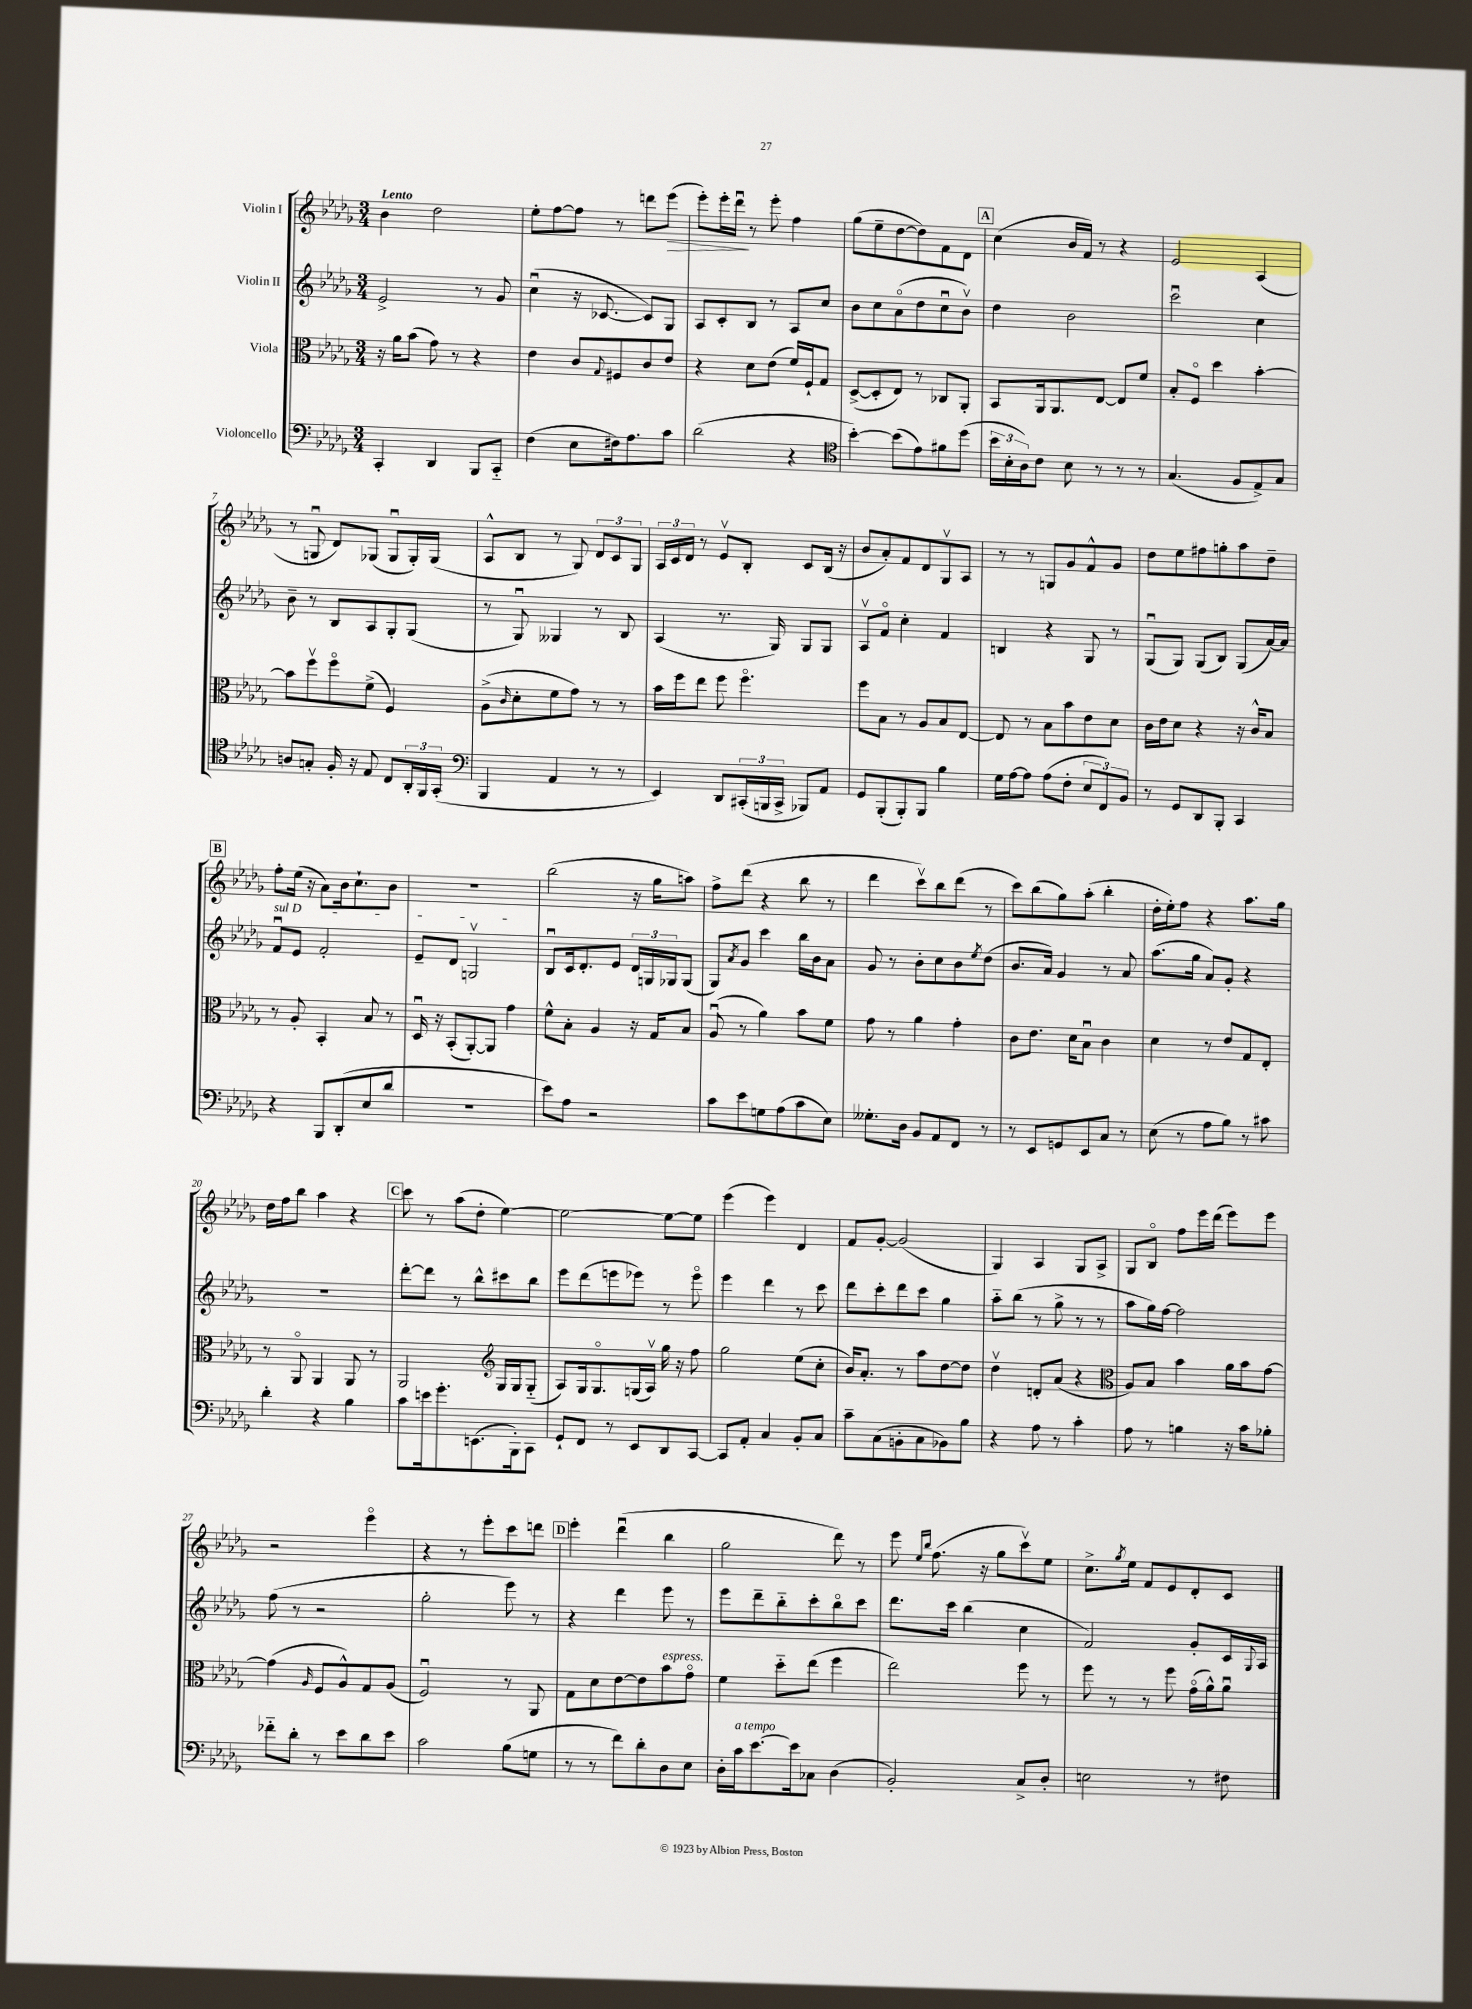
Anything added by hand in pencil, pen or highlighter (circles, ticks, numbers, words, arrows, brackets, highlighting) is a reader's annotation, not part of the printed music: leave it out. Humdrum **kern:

**kern	**kern	**kern	**kern
*staff4	*staff3	*staff2	*staff1
*clefF4	*clefC3	*clefG2	*clefG2
*k[b-e-a-d-g-]	*k[b-e-a-d-g-]	*k[b-e-a-d-g-]	*k[b-e-a-d-g-]
*M3/4	*M3/4	*M3/4	*M3/4
4CC'	16r	2e-^	4b-
.	16a-	.	.
.	(8b-	.	.
4DD-	8g-)	.	2dd-
.	8r	.	.
8BBB-	4r	8r	.
8CC'~	.	8g-	.
=	=	=	=
(4F	4e-	(4ccu	8ee-'
.	.	.	[8ff
8E-	8c	16r	8ff]
.	.	[8.c-	.
.	8qqG-	.	.
16F#)	8F#	.	8r
8.A-	.	.	.
.	8c	8c-])	8ddd
8c	8e-	8G-	(8eee-
=	=	=	=
(2d-	4r	8A-	8eee-')
.	.	8c'	16eee-'
.	.	.	16ddd-u
.	8d-	8B-	8r
.	(8e-	8r	8eee-'
4r	16f)	8A-	4ff
.	16F`	.	.
.	8G-	8cc	.
=	=	=	=
*clefC4	*	*	*
[4b-')	([8D-^	8b-	(8gg-
.	8D-']	8cc	8ee-~
(8b-]	8E-)	(8a-o	[8dd-
8e-)	8r	8dd-	8dd-])
8f#	8C-	8ccu	8f
(8dd-	8AA-'	8b-v)	8d-
=	=	=	=
24b-	8BB-	4dd-	(4cc
24B-'	.	.	.
24A-)	.	.	.
8c	16AA-	.	.
.	8.AA-	.	.
8B-	.	2b-	16b-
.	.	.	16f)
8r	[8E-	.	8r
8r	8E-]	.	4r
8r	8f	.	.
=	=	=	=
(4.G-	8B-'	2cccu	2e-
.	8Fo	.	.
.	4dd-	.	.
8F	.	.	.
8E-^)	[4b-'	4cc	(4A-
8G-	.	.	.
=	=	=	=
8A	8b-]	8b-~	8r
8G'	8ffv	8r	8Gu
16F'	8ffo	8B-	8d-)
16r	.	.	.
8E-	(8f^	8A-	(8G-
8C	4F)	8G-'	8G-u
24AA-'	.	(8G-	16G-')
24FF	.	.	.
.	.	.	(16G-
(24GG-'	.	.	.
=	=	=	=
*clefF4	*	*	*
4BBB-	(8A-^	8r	8A-^^
.	16qqc	.	.
.	8d-'	8G-u)	8B-
4AA-	8f	4G--	8r
.	8g-)	.	8G-)
8r	8r	8r	12d-
.	.	.	12c
8r	8r	8B-	.
.	.	.	12G-
=	=	=	=
4EE-)	16b-	(4A-	24A-
.	.	.	24c
.	16ff	.	.
.	.	.	24d-
.	8ee-	.	8r
8DD-	8ff	8.r	8e-v
(24CC#'	4.ffo	.	8B-'
24BBB	.	.	.
.	.	16G-)	.
24CC#^	.	.	.
8BBB-)	.	8G-	8c
8AA-	.	8G-	(16B-
.	.	.	16r
=	=	=	=
8GG-	8ff	8A-v	8b-
(8BBB-'	8B-	8fo	8a-')
8BBB-')	8r	4cc'	8f
8BBB-	8A-	.	8d-
4B-	8B-	4f	8G-v
.	[8E-	.	8A-
=	=	=	=
16G-	8E-]	4B	8r
[16A-	.	.	.
8A-]	8r	.	8r
(8A-	8B-	4r	8G
8F'	8b-	.	8g-
12E-	8e-	8G-	8f^^
12FF)	.	.	.
.	8d-	8r	8g-
12BB-	.	.	.
=	=	=	=
8r	16c	(8G-u	8dd-
.	16e-	.	.
8GG-	8d-	8G-)	8ee-
8DD-	4r	(8G-	8ff#
8BBB-'	.	8B-)	8gg'
4CC	16r	(8G-	8aa-
.	16c^^	.	.
.	8B-	[16a-)	8dd-~
.	.	16a-]	.
=	=	=	=
4r	8r	8fu	8ff'
.	8A-'	8e-	(16ee-
.	.	.	16r
8BBB-	4BB-'	2f'	8a-)
(8DD-'	.	.	16b-
.	.	.	8.cc`
8E-	8B-	.	.
8d-	8r	.	8b-
=	=	=	=
2.r	16D-u	8e-~	2.r
.	16r	.	.
.	(8BB-'	8d-	.
.	[8AA-')	2Gv	.
.	8AA-]	.	.
.	4g-	.	.
=	=	=	=
8e-)	8f^^	8B-u	(2bb-
8A-	8B-'	16c	.
.	.	8.d-'	.
2r	4A-	.	.
.	.	8e-	.
.	16r	24d-	16r
.	.	24G	.
.	16G-	.	16gg-
.	.	24G-	.
.	8B-	(8G-	8aa)
=	=	=	=
8c	(8A-u	8G-)	8ff^
.	.	8qa-	.
8e-	8r	8g-	(8ddd-
8G	4a-)	4ccc	4r
(8A-	.	.	.
8c	8b-	16bb-	8bb-
.	.	16b-	.
8E-)	8f	8a-	8r
=	=	=	=
8.G--'	8g-	8g-	4ddd-
.	8r	8r	.
16D-	.	.	.
8BB-	4a-	8b-'	8cccv)
8AA-	.	8cc	8bb-
8FF	4g-'	8b-	(8ddd-
.	.	8qee-	.
8r	.	(8dd-	8r
=	=	=	=
8r	8c	8.b-	8ccc)
8EE-	8.e-	.	(8bb-
.	.	16a-)	.
8GG	.	4g-	8gg-)
.	16d-	.	.
8EE-	8B-u	.	(8aa-'
8C	4c	8r	4bb-'
8r	.	8a-	.
=	=	=	=
(8E-	4d-	(8.aa-	16dd-'
.	.	.	16ee-')
8r	.	.	8ff
.	.	16gg-	.
8A-	8r	8a-)	4r
8B-)	8e-	8g-'	.
8r	8G-	4r	8.aa-
8c#	8E-'	.	.
.	.	.	16gg-
=	=	=	=
4d-'	8r	2.r	16dd-
.	.	.	16ff
.	8AA-o	.	8bb-
4r	4AA-	.	4aa-
4B-	8AA-	.	4r
.	8r	.	.
=	=	=	=
8c	2AA-	[8ddd-'	8ccc
16e	.	8ddd-]	8r
8.g-'	.	.	.
.	.	8r	(8aa-
(8.EE	.	8bb-^^	8dd-'
*	*clefG2	*	*
.	16G-	8ccc#	[4ee-)
16BBB-')	16G-	.	.
8CC	(8G-'~	8bb-	.
=	=	=	=
8GG-`	8A-)	8eee-	2ee-_
8FF	16G-	(8ddd-	.
.	8.G-o	.	.
8r	.	8eee	.
8EE-	(16G	8eee-)	.
.	16A-v)	.	.
8DD-	16gg-	8r	8ee-_
.	16r	.	.
[8CC	8ff	8eee-o	8ee-]
=	=	=	=
8CC]	2gg-	4eee-	(4eee-
8AA-'	.	.	.
4C	.	4ddd-	4eee-)
8BB-'	(8ee-	8r	4d-
8C	8cc'	8ccc	.
=	=	=	=
8c~	16b-)	8ddd-	8f
.	8.a-'	.	.
(8C	.	8ccc'	[8g-'
8BB'	8r	8ddd-	(2g-]
8C	8aa-	8ccc	.
8BB-)	[8dd-	4gg-	.
8B-	8dd-]	.	.
=	=	=	=
4r	4dd-v	8aa-'~	4G-)
.	.	(8bb-	.
8A-	8d'	8r	4A-
8r	(8a-	8gg-^	.
4c'	4r	8r	8G-
.	.	8r	8A-^
=	=	=	=
*	*clefC3	*	*
8A-	8A-)	8aa-	8G-
8r	8B-	16gg-)	8B-o
.	.	[16ff	.
4B	4b-	2ff]	8ff
.	.	.	16eee-
.	.	.	(16ddd-
16r	16a-	.	8eee-)
16c	16b-	.	.
8B-'	[8g-	.	8eee-
=	=	=	=
8f-'~	(4g-]	(8ff	2r
8d-'	.	8r	.
.	16qqA-	.	.
8r	8F	2r	.
8e-	8A-^^)	.	.
8d-	8G-	.	4eee-o
8e-	(8A-	.	.
=	=	=	=
2c	2Fu)	2gg-'	4r
.	.	.	8r
.	.	.	8eee-'
(8B-	8r	8eee-)	8ccc
8G	8AA-	8r	8ddd
=	=	=	=
8r	8G-	4r	4eee-'
8r	8d-	.	.
8f)	[8e-	4ddd-	(4ddd-u
8d-'	8e-]	.	.
8D-	8b-	8eee-	4bb-
8E-	8g-o	8r	.
=	=	=	=
16D-'	4f	8eee-	2gg-
16c	.	.	.
[8.e-	.	8ddd-~	.
.	8dd-'~	8bb-'~	.
16e-]	.	.	.
8C-	(8ee-	8ccc'	.
(4D-	4ff	8bb-o	8ddd-)
.	.	8ccc	8r
=	=	=	=
2BB-')	2ee-)	8.ddd-	8eee-
.	.	.	16qqee-
.	.	.	16qqbb-
.	.	.	(8.ff
.	.	16ccc	.
.	.	(4bb-	.
.	.	.	16r
.	.	.	8gg-
8C^	8ff	4cc	8cccv)
8D-'	8r	.	8ee-
=	=	=	=
2E	8ff	2f)	8.cc^
.	8r	.	.
.	.	.	8qgg-
.	.	.	16ee-
.	8r	.	8f
.	8ff	.	8e-
8r	(16g-o	8g-'	8d-'
.	16a-^^)	.	.
8F#	8a-u	16c	8c
.	.	8qqG-	.
.	.	16A-	.
==	==	==	==
*-	*-	*-	*-
